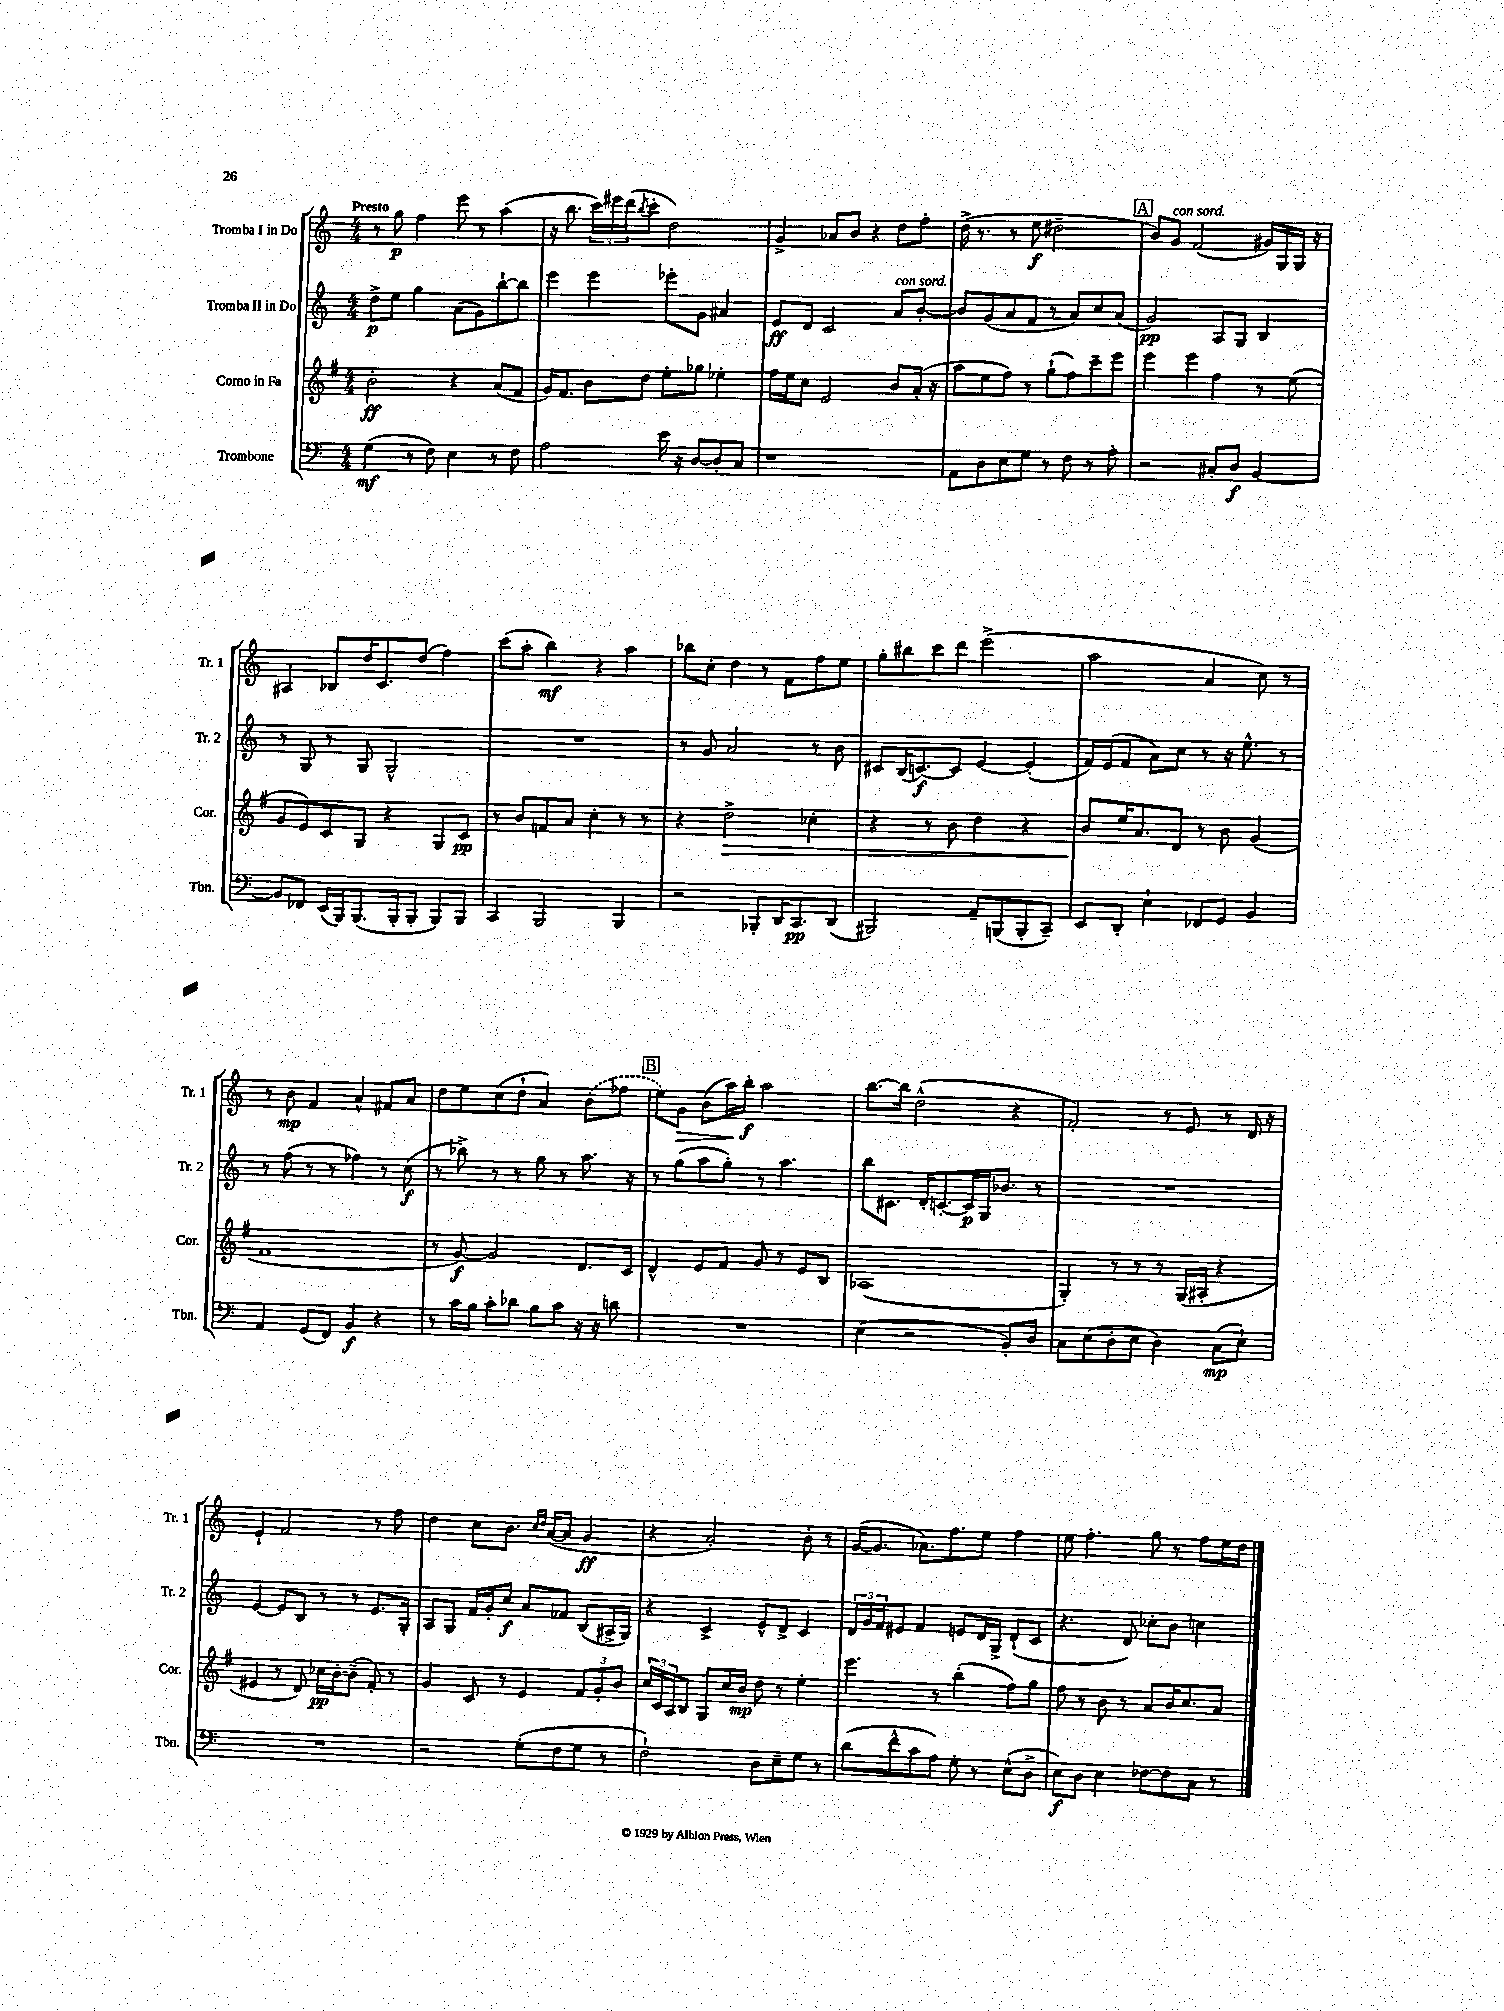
<<
\new StaffGroup <<
\new Staff = "s0" \with { instrumentName = "Tromba I in Do" shortInstrumentName = "Tr. 1" } {
    \clef treble \key c \major \numericTimeSignature \time 4/4 \tempo "Presto"
    r8 g''8\p f''4 e'''8 r8 a''4( |
    r16 b''8. \tuplet 3/2 { c'''16) eis'''16 d'''16( } \acciaccatura { b''8 } c'''8-. d''2) |
    g'4-> aes'8 b'8 r4 d''8 f''8-. |
    d''16->( r8. r8 e''8\f dis''2-- |
    \mark \markup { \box "A" } b'8) g'8^\markup { \italic "con sord." } f'2( gis'16) g16 g16 r16 |
    ais4 bes8 d''16 c'8. d''8( f''4) |
    c'''8( a''8-. b''4\mf) r4 a''4 |
    bes''8 c''8-. d''4 r8 f'8 f''8 e''8 |
    g''8-. bis''8 c'''8 d'''8 e'''2->( |
    a''2 a'4 c''8) r8 |
    r8 b'8\mp f'4 a'4-^ fis'8 a'8 |
    d''8 e''8 c''8( d''8-! a'4) \once \slurDashed b'8( fes''8 |
    \mark \markup { \box "B" } e''8) g'8\> b'8( a''16\!) b''16-.\f a''2 |
    b''8.~ b''16 d''2-^( r4 |
    f'2-.) r8 e'8 r8 d'16 r16 |
    e'4-! f'2 r8 f''8 |
    d''4 c''8 b'8. \grace { c''16 d''16 } a'16~( a'8 g'4\ff |
    r4 a'2-.) b'8-. r8 |
    g'16~( g'8. aes'8.) f''8. e''8 f''4 |
    e''8 f''4.-. g''8 r8 f''8 e''16 d''16 \bar "|." |
}
\new Staff = "s1" \with { instrumentName = "Tromba II in Do" shortInstrumentName = "Tr. 2" } {
    \clef treble \key c \major \numericTimeSignature \time 4/4
    d''8->\p e''8 g''4 a'8( g'8) b''8~-! b''8 |
    e'''4 e'''4 ees'''8-. g'8 ais'4 |
    e'8\ff d'8 c'2 a'8^\markup { \italic "con sord." } b'8~-. |
    b'8 g'8( a'8 f'8 r8 a'8) c''8 a'8( |
    \mark \markup { \box "A" } g'2\pp) a8 g8 b4 |
    r8 g8 r8 g8 g2-^ |
    R1 |
    r8 g'8 a'2 r8 b'8 |
    cis'8 b16( c'8.~\f) c'8 e'4~ e'4-.( |
    f'16) e'16( f'8 a'8) c''8 r8 r16 e''8.-^ r8 |
    r8 f''8( r8 r8 fes''4) r8 c''8\f( |
    r8 bes''8->) r8 r8 g''8 r8 a''8. r16 |
    \mark \markup { \box "B" } r8 g''8( a''8 g''8-.) r8 a''4. |
    b''8 cis'8. d'16-. c'8.~-. c'16\p g16 bes'8. r8 |
    R1 |
    e'4~ e'8 b8 r8 r8 e'8. g16-. |
    a8 g8 f'16 g'16-. c''8\f a'8 fes'8 b8( ais16-> g16) |
    r4 c'4-> e'8-^ d'8-> c'4 |
    \tuplet 3/2 { d'16 g'16 f'16 } eis'8 f'4 e'8 d'16 g16-> d'8-!( c'8 |
    r4. d'8) ces''8-. b'8 c''4 \bar "|." |
}
\new Staff = "s2" \with { instrumentName = "Corno in Fa" shortInstrumentName = "Cor." } {
    \clef treble \key g \major \numericTimeSignature \time 4/4
    b'2-.\ff r4 a'8( fis'8 |
    g'16) fis'8. b'8 d''8 e''8-. ges''8 ees''4-. |
    fis''16 e''16 c''8 e'2 b'8 a'16-.( r16 |
    a''8 e''8 fis''8) r8 g''8-!( fis''8) c'''8-- e'''8 |
    \mark \markup { \box "A" } e'''4 e'''4 fis''4 r8 e''8( |
    g'8 e'8) c'8 g8 r4 g8 c'8\pp |
    r8 b'8 f'8 a'8 c''4-. r8 r8 |
    r4 d''2->\> ces''4-. |
    r4 r8 b'8 d''4 r4 |
    b'8\! e''16 a'8. d'8 r8 b'8 g'4( |
    fis'1 |
    r8 g'8~\f) g'2 d'8. c'16 |
    \mark \markup { \box "B" } d'4-^ e'8 fis'8 g'8 r8 e'8 b8 |
    aes1( |
    g4-.) r8 r8 r8 g16( ais16-. r4 |
    eis'4 r8 d'8) ces''16\pp b'16~-. b'8--( fis'8-.) r8 |
    g'4 c'8 r8 e'4 \tuplet 3/2 { fis'8 g'8-. b'8 } |
    \tuplet 3/2 { c''16 c'16 a16 } b8 g8 c''16 b'16\mp d''8 r8 e''4-. |
    e'''4. r8 b''4-.( fis''8) g''8 |
    fis''8 r8 b'8 r8 a'8 b'16 c''8. a'8 \bar "|." |
}
\new Staff = "s3" \with { instrumentName = "Trombone" shortInstrumentName = "Tbn." } {
    \clef bass \key c \major \numericTimeSignature \time 4/4
    g4\mf( r8 f8) e4 r8 f8 |
    a2 e'16 r16 d8~ d8-. c8 |
    r1 |
    a,8 d8 e8 g8 r8 f8 r8 a8-. |
    \mark \markup { \box "A" } r2 cis8-. d8\f b,4~ |
    b,8 fes,8 e,16( b,,16) b,,8.( b,,16-. b,,8-. b,,8) b,,8 |
    c,4 b,,2 b,,4 |
    r2 bes,,8-. d,16 c,8.\pp d,8( |
    bis,,2) a,8-- b,,8( b,,8-. c,8--) |
    e,8 d,8-. e4-! fes,8 g,8 b,4 |
    a,4 g,8( f,8) b,4\f r4 |
    r8 c'16 b16 c'8-. des'8 b8 c'8 r16 r16 d'8 |
    \mark \markup { \box "B" } R1 |
    e4( r2 b,8-.) d8 |
    c8 e8( d8-. e8 d4) c8\mp( e8-!) |
    R1 |
    r2 g8-.( f8 g8 r8 |
    f2-!) d8 e8-- g8 r8 |
    d'8( f'8-^ c'8 a8) g8-. r8 e8-^( d8-> |
    e8\f) d8 e4 fes8~ fes8 c8 r8 \bar "|." |
}
>>
>>
\layout { \context { \Score \remove "Bar_number_engraver" } }
